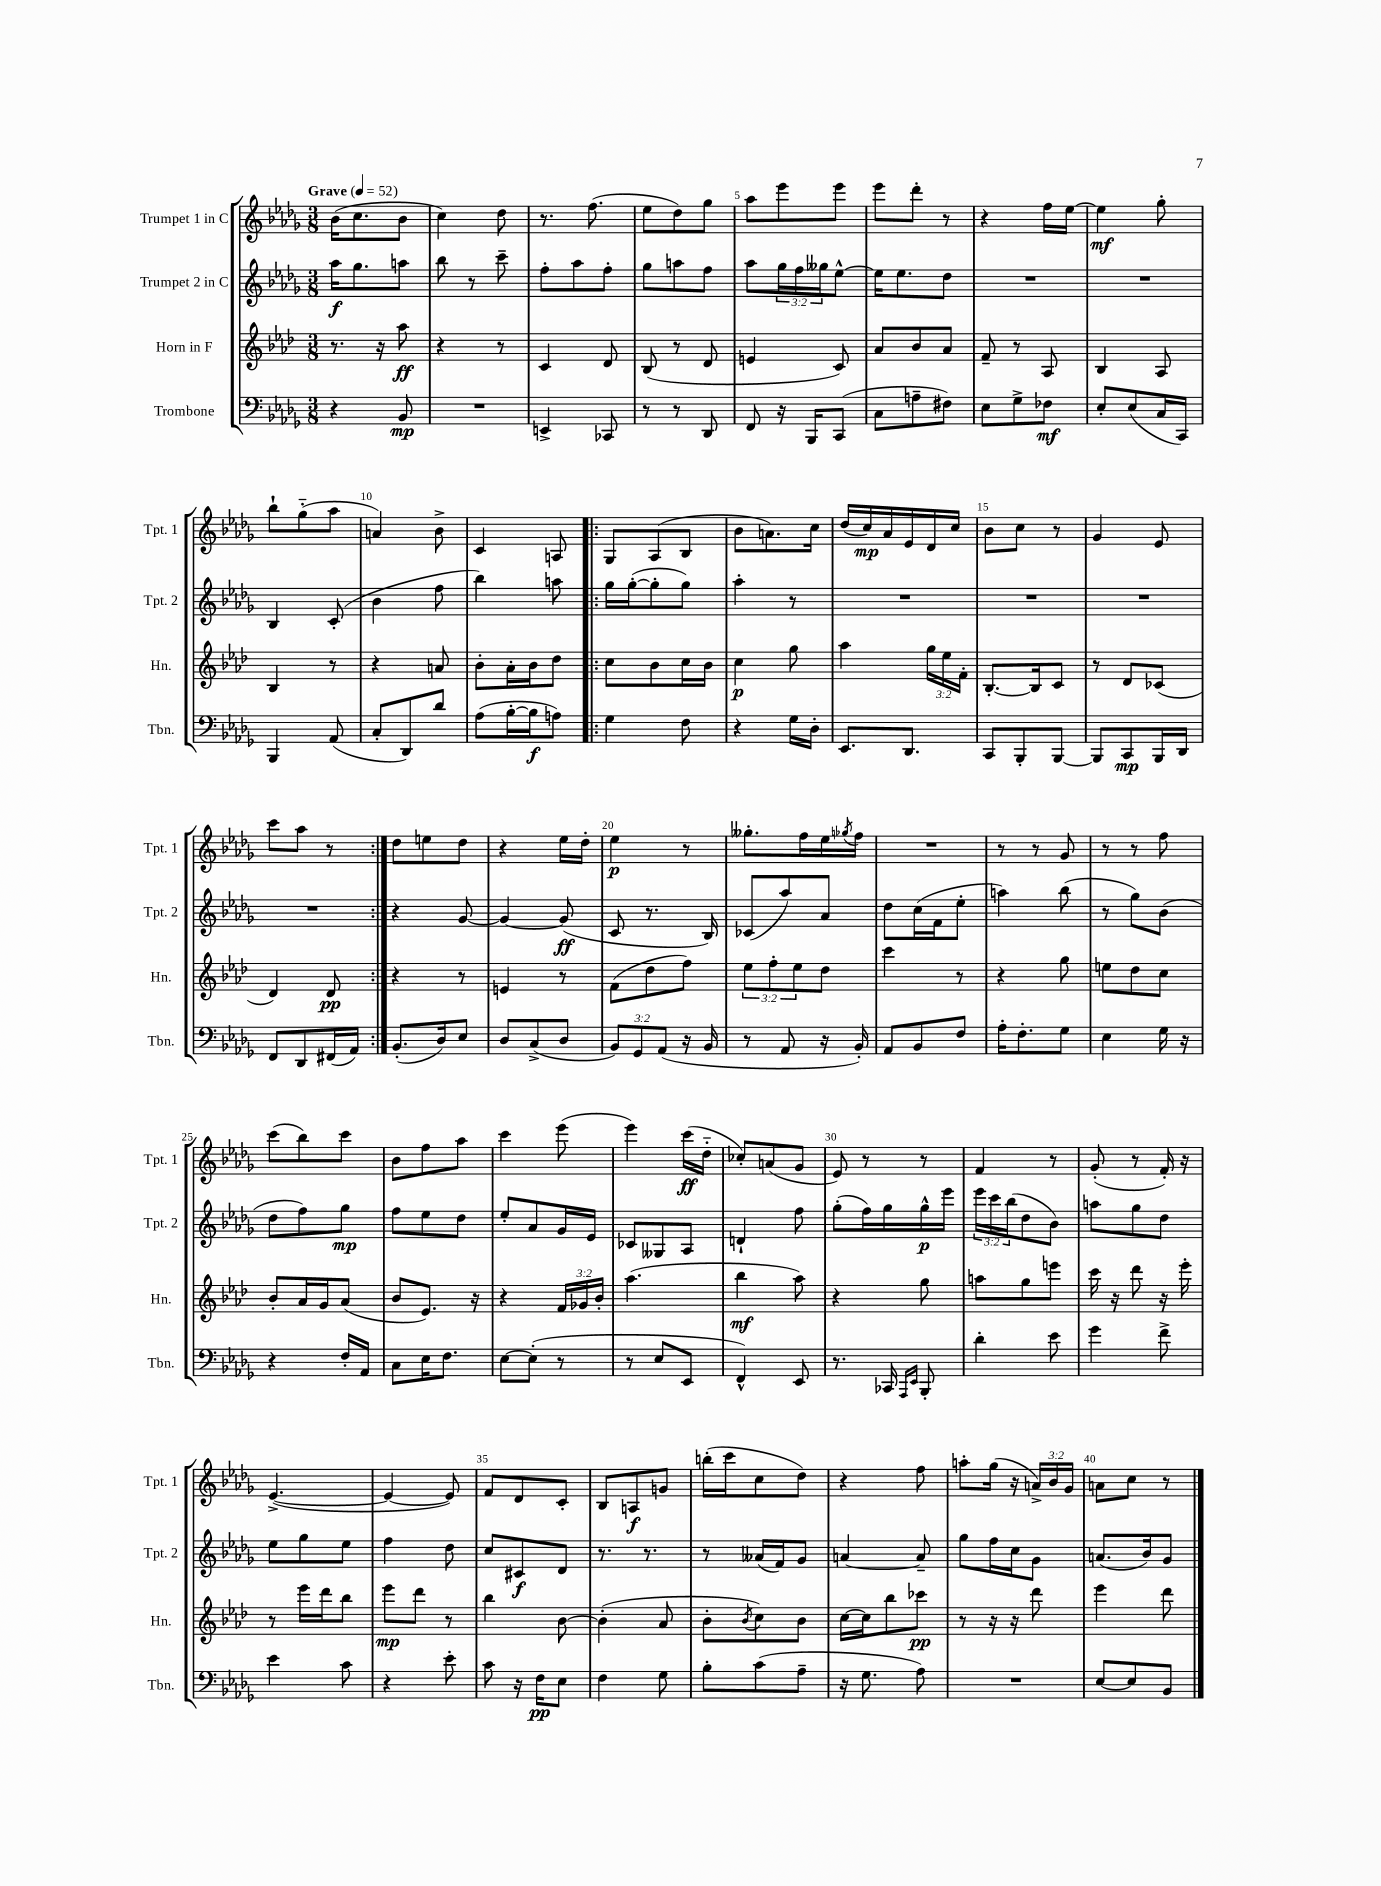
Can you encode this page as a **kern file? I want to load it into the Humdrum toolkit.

**kern	**kern	**kern	**kern
*staff4	*staff3	*staff2	*staff1
*clefF4	*clefG2	*clefG2	*clefG2
*k[b-e-a-d-g-]	*k[b-e-a-d-]	*k[b-e-a-d-g-]	*k[b-e-a-d-g-]
*M3/8	*M3/8	*M3/8	*M3/8
*MM52	*MM52	*MM52	*MM52
4r	8.r	16aa-	(16b-
.	.	8.gg-	8.cc
.	16r	.	.
8BB-	8aa-	8aa	8b-
=	=	=	=
4.r	4r	8bb-	4cc)
.	.	8r	.
.	8r	8ccc~	8dd-
=	=	=	=
4EE^	4c	8ff'	8.r
.	.	8aa-	.
.	.	.	(8.ff
8CC-	8d-	8ff'	.
=	=	=	=
8r	(8B-	8gg-	8ee-
8r	8r	8aa	8dd-)
8DD-	8d-	8ff	8gg-
=	=	=	=
8FF	4e	8aa-	8aa-
16r	.	24gg-	8eee-
.	.	24ff	.
16BBB-	.	.	.
.	.	24gg--	.
(8CC	8c)	[8ee-^^	8eee-
=	=	=	=
8C	8a-	16ee-]	8eee-
.	.	8.ee-	.
8A~	8b-	.	8ddd-'
8F#)	8a-	8dd-	8r
=	=	=	=
8E-	8f~	4.r	4r
8G-^	8r	.	.
8F-	8A-	.	16ff
.	.	.	[16ee-
=	=	=	=
8E-'	4B-	4.r	4ee-]
(8E-	.	.	.
16C	8A-	.	8gg-'
16CC)	.	.	.
=	=	=	=
4BBB-	4B-	4B-	8bb-`
.	.	.	(8gg-'~
(8AA-	8r	(8c'	8aa-
=	=	=	=
8C'	4r	4b-	4a)
8DD-)	.	.	.
8d-	8a	8ff	8b-^
=	=	=	=
(8A-	8b-'	4bb-)	4c
[16B-'	16a-'	.	.
16B-]	16b-	.	.
8A)	8dd-	8aa	8A
=!|:	=!|:	=!|:	=!|:
4G-	8cc	16gg-	8G-
.	.	([16gg-'	.
.	8b-	8gg-']	(8A-
8F	16cc	8gg-)	8B-
.	16b-	.	.
=	=	=	=
4r	4cc	4aa-'	8b-
.	.	.	8.a)
16G-	8gg	8r	.
16D-'	.	.	16cc
=	=	=	=
8.EE-	4aa-	4.r	(16dd-
.	.	.	16cc)
.	.	.	16a-
8.DD-	.	.	16e-
.	24gg	.	16d-
.	24ee-	.	.
.	.	.	16cc
.	24f'	.	.
=	=	=	=
8CC	[8.B-'	4.r	8b-
8BBB-'	.	.	8cc
.	16B-]	.	.
[8BBB-	8c	.	8r
=	=	=	=
8BBB-]	8r	4.r	4g-
8CC	8d-	.	.
16BBB-	(8c-	.	8e-
16DD-	.	.	.
=	=	=	=
8FF	4d-)	4.r	8ccc
8DD-	.	.	8aa-
(16FF#	8d-	.	8r
16AA-)	.	.	.
=:|!	=:|!	=:|!	=:|!
(8.BB-'	4r	4r	8dd-
.	.	.	8ee
16D-)	.	.	.
8E-	8r	[8g-	8dd-
=	=	=	=
8D-	4e	4g-_	4r
(8C^	.	.	.
8D-	8r	(8g-]	16ee-
.	.	.	16dd-'
=	=	=	=
12BB-)	(8f	8c	4ee-
12GG-	.	.	.
.	8dd-	8.r	.
(12AA-	.	.	.
16r	8ff)	.	8r
16BB-	.	16B-)	.
=	=	=	=
8r	12ee-	(8c-	8.gg--'
.	12ff'	.	.
8AA-	.	8aa-)	.
.	12ee-	.	.
.	.	.	16ff
16r	8dd-	8a-	16ee-
.	.	.	8qgg-
16BB-')	.	.	16ff
=	=	=	=
8AA-	4ccc	8dd-	4.r
8BB-	.	(16cc	.
.	.	16f	.
8F	8r	8ee-'	.
=	=	=	=
16A-'	4r	4aa)	8r
8.F'	.	.	.
.	.	.	8r
8G-	8gg	(8bb-	8g-
=	=	=	=
4E-	8ee	8r	8r
.	8dd-	8gg-)	8r
16G-	8cc	(8b-	8ff
16r	.	.	.
=	=	=	=
4r	8b-'	8dd-	(8ccc
.	16a-	8ff)	8bb-)
.	16g	.	.
16F'	(8a-	8gg-	8ccc
16AA-	.	.	.
=	=	=	=
8C	8b-	8ff	8b-
16E-	8.e-)	8ee-	8ff
8.F	.	.	.
.	.	8dd-	8aa-
.	16r	.	.
=	=	=	=
[8E-	4r	8ee-'	4ccc
(8E-']	.	8a-	.
8r	24f	16g-	(8eee-
.	24g-	.	.
.	.	16e-	.
.	24b-'	.	.
=	=	=	=
8r	(4.aa-	8c-	4eee-)
8E-	.	8G--	.
8EE-	.	8A-	(16ccc
.	.	.	16dd-'~
=	=	=	=
4FF^^)	4bb-	4d`	8cc-')
.	.	.	(8a
8EE-	8aa-)	8ff	8g-
=	=	=	=
8.r	4r	(8gg-'	8e-)
.	.	16ff)	8r
16CC-	.	16gg-	.
16qqAAA-	.	.	.
16qqEE-	.	.	.
8BBB-'	8gg	16gg-^^	8r
.	.	16eee-	.
=	=	=	=
4d-'	8aa	24eee-	4f
.	.	24ccc	.
.	.	(24bb-	.
.	8gg	8dd-	.
8e-	8eee	8b-)	8r
=	=	=	=
4g-	16ccc	8aa	(8g-'
.	16r	.	.
.	8ddd-	8gg-	8r
8f^	16r	8dd-	16f')
.	16eee-'	.	16r
=	=	=	=
4e-	8r	8ee-	([4.e-^
.	16eee-	8gg-	.
.	16ddd-	.	.
8c	8bb-	8ee-	.
=	=	=	=
4r	8eee-	4ff	4e-_
.	8ddd-	.	.
8e-'	8r	8dd-	8e-])
=	=	=	=
8c	4bb-	8cc	8f
16r	.	8c#	8d-
16F	.	.	.
8E-	[8b-	8d-	8c'
=	=	=	=
4F	(4b-']	8.r	8B-
.	.	.	8A
.	.	8.r	.
8G-	8a-	.	8g
=	=	=	=
8B-'	8b-'	8r	(16bb'
.	.	.	16ccc
.	8qb-	.	.
(8c	8cc)	(16a--	8cc
.	.	16f)	.
8A-~	8b-	8g-	8dd-)
=	=	=	=
16r	[16cc	[4a	4r
8.G-	16cc]	.	.
.	8bb-	.	.
8A-)	8ccc-	8a~]	8ff
=	=	=	=
4.r	8r	8gg-	8aa'
.	16r	16ff	(16gg-
.	16r	16cc	16r
.	8ddd-	8g-	24a^)
.	.	.	24b-
.	.	.	24g-
=	=	=	=
[8E-	4eee-	(8.a	8a
8E-]	.	.	8cc
.	.	16b-)	.
8BB-	8ddd-	8g-	8r
==	==	==	==
*-	*-	*-	*-
